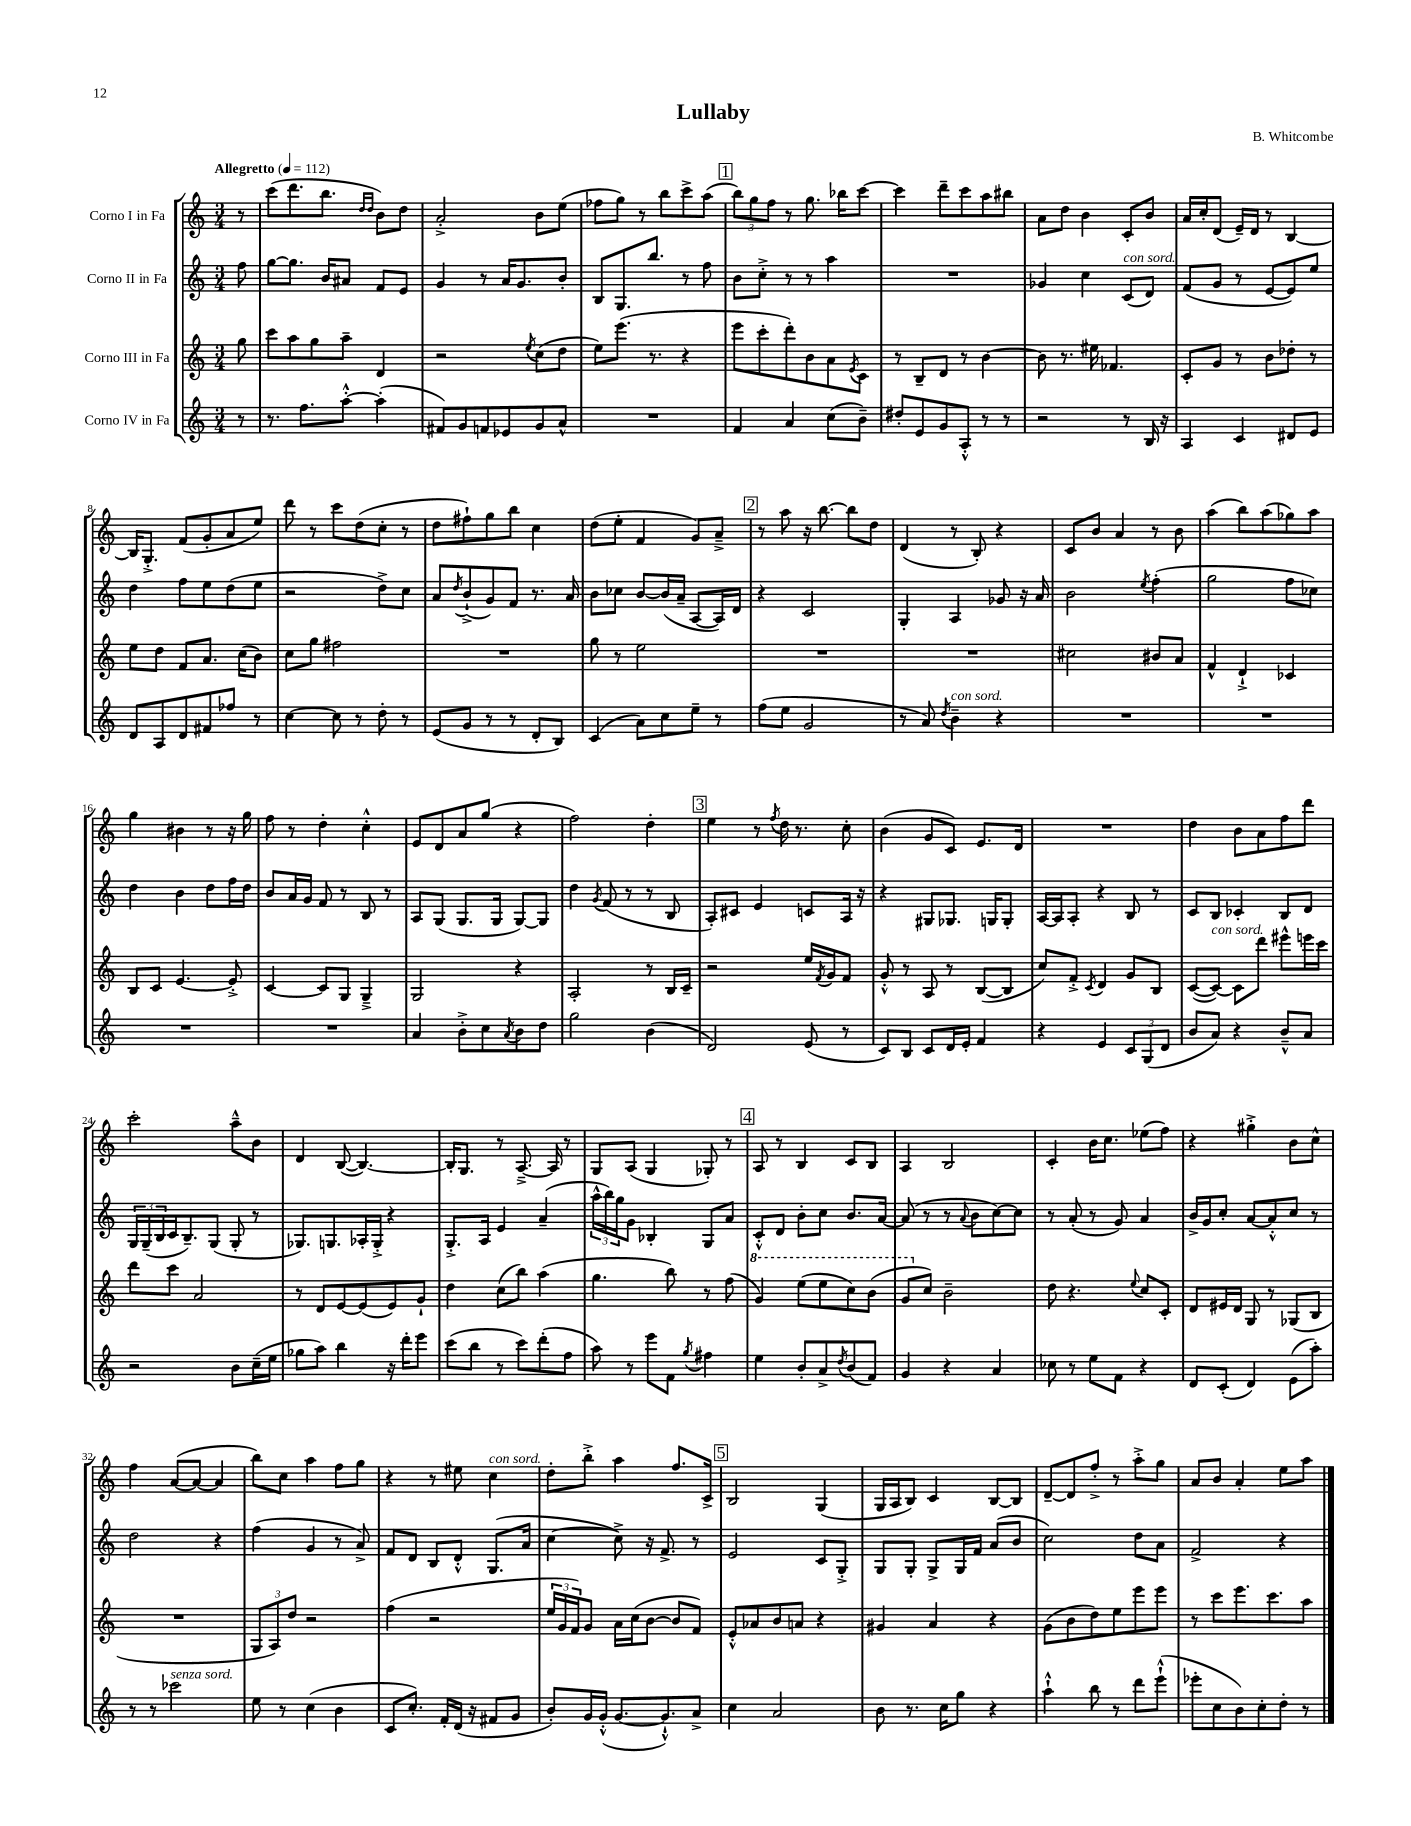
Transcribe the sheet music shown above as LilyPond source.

\header { title = "Lullaby" composer = "B. Whitcombe" }
<<
\new StaffGroup <<
\new Staff = "s0" \with { instrumentName = "Corno I in Fa" } {
    \clef treble \key c \major \numericTimeSignature \time 3/4 \partial 8 \tempo "Allegretto" 4 = 112
    r8 |
    c'''8( d'''8. b''8. \grace { d''16 d''16 } b'8) d''8 |
    a'2-.-> b'8 e''8( |
    fes''8 g''8) r8 b''8 c'''8-> a''8( |
    \mark \markup { \box "1" } \tuplet 3/2 { b''8) g''8 f''8 } r8 g''8. bes''16 c'''8~ |
    c'''4 d'''8-- c'''8 a''8 bis''8 |
    a'8 d''8 b'4 c'8-. b'8 |
    a'16 c''16-. d'8( e'16--) d'16 r8 b4~ |
    b16 g8.-.-> f'8( g'8-. a'8 e''8) |
    d'''8 r8 c'''8 d''8( c''8-. r8 |
    d''8 fis''8-!) g''8 b''8 c''4 |
    d''8( e''8-. f'4 g'8) a'8---> |
    \mark \markup { \box "2" } r8 a''8 r16 b''8.~ b''8 d''8 |
    d'4( r8 b8-.) r4 |
    c'8 b'8 a'4 r8 b'8 |
    a''4( b''8) a''8( ges''8) a''8 |
    g''4 bis'4 r8 r16 g''16 |
    f''8 r8 d''4-. c''4-.-^ |
    e'8 d'8 a'8 g''8( r4 |
    f''2) d''4-. |
    \mark \markup { \box "3" } e''4 r8 \acciaccatura { f''8 } d''16 r8. c''8-. |
    b'4( g'8 c'8) e'8. d'16 |
    R2. |
    d''4 b'8 a'8 f''8 d'''8 |
    c'''2-. a''8---^ b'8 |
    d'4 b8~( b4.~) |
    b16-. g8. r8 a8.~---> a16 r8 |
    g8 a8( g4 ges8-.) r8 |
    \mark \markup { \box "4" } a8 r8 b4 c'8 b8 |
    a4 b2 |
    c'4-. b'16 c''8. ees''8( f''8) |
    r4 gis''4-.-> b'8 c''8-^ |
    f''4 a'8~( a'8~ a'4 |
    b''8) c''8 a''4 f''8 g''8 |
    r4 r8 eis''8 c''4^\markup { \italic "con sord." } |
    d''8-. b''8-.-> a''4 f''8. c'16-> |
    \mark \markup { \box "5" } b2 g4( |
    g16 a16 b8) c'4 b8~ b8 |
    d'8~-- d'8 f''8-.-> r8 a''8-.-> g''8 |
    a'8 b'8 a'4-. e''8 a''8 \bar "|." |
}
\new Staff = "s1" \with { instrumentName = "Corno II in Fa" } {
    \clef treble \key c \major \numericTimeSignature \time 3/4 \partial 8
    f''8 |
    g''8~ g''8. b'16 ais'8 f'8 e'8 |
    g'4 r8 a'16 g'8. b'8-. |
    b8 g8. b''8. r8 f''8 |
    \mark \markup { \box "1" } b'8 c''8-.-> r8 r8 a''4 |
    R2. |
    ges'4 c''4 c'8^\markup { \italic "con sord." }( d'8) |
    f'8( g'8 r8 e'8~ e'8) e''8 |
    d''4 f''8 e''8 d''8( e''8 |
    r2 d''8->) c''8 |
    a'8 \acciaccatura { d''8 } b'8-!->( g'8) f'8 r8. a'16 |
    b'8 ces''8 b'8~ b'16( a'16-- a8~ a16) d'16 |
    \mark \markup { \box "2" } r4 c'2 |
    g4-. a4 ges'8 r16 a'16 |
    b'2 \acciaccatura { e''8 } f''4-.( |
    g''2 f''8 ces''8) |
    d''4 b'4 d''8 f''16 d''16 |
    b'8 a'16 g'16 f'8 r8 b8 r8 |
    a8 g8( g8. g16 g8~) g8 |
    d''4 \acciaccatura { g'8 } f'8( r8 r8 b8 |
    \mark \markup { \box "3" } a8-.) cis'8 e'4 c'8 a16 r16 |
    r4 gis8 ges8. g16 g8-. |
    a16~ a16 a8-. r4 b8 r8 |
    c'8 b8 ces'4-. b8 d'8 |
    \tuplet 3/2 { g16 g16--( b16 } c'16 b8.--) g8( g8-. r8 |
    ges8.) g8. aes16-. g16-.-> r4 |
    g8.-.-> a16 e'4 a'4--( |
    \tuplet 3/2 { a''16-^ b''16) g''16 } g'8 bes4-. g8 a'8 |
    \mark \markup { \box "4" } c'8-.-^ d'8 b'8-. c''8 b'8. a'16~ |
    a'8( r8 r8 \appoggiatura { a'8 } b'8 c''8~) c''8 |
    r8 a'8-.( r8 g'8) a'4 |
    b'16-> g'16 c''8-. a'8~ a'8-.-^ c''8 r8 |
    d''2 r4 |
    f''4( g'4 r8 a'8->) |
    f'8 d'8 b8 d'8-.-^ g8.( a'16 |
    c''4~ c''8->) r16 f'8.-> r8 |
    \mark \markup { \box "5" } e'2 c'8 g8-.-> |
    g8 g8-. g8-> g16 f'16 a'8( b'8 |
    c''2) d''8 a'8 |
    f'2-> r4 \bar "|." |
}
\new Staff = "s2" \with { instrumentName = "Corno III in Fa" } {
    \clef treble \key c \major \numericTimeSignature \time 3/4 \partial 8
    g''8 |
    c'''8 a''8 g''8 a''8-- d'4 |
    r2 \acciaccatura { e''8 } c''8( d''8 |
    e''8) e'''8.( r8. r4 |
    \mark \markup { \box "1" } e'''8 c'''8-. d'''8-.) b'8 a'8 \acciaccatura { e'8 } c'8 |
    r8 b8-- d'8 r8 b'4~ |
    b'8 r8. eis''16 fes'4. |
    c'8-. g'8 r8 b'8 des''8-. r8 |
    e''8 d''8 f'8 a'8. c''16( b'8) |
    c''8 g''8 fis''2 |
    R2. |
    g''8 r8 e''2 |
    \mark \markup { \box "2" } R2. |
    R2. |
    cis''2 bis'8 a'8 |
    f'4-^ d'4-!-> ces'4 |
    b8 c'8 e'4.~ e'8-.-> |
    c'4~ c'8 g8 g4---> |
    g2 r4 |
    a2-. r8 b16 c'16-- |
    \mark \markup { \box "3" } r2 e''16 \acciaccatura { f'8 } g'16 f'8 |
    g'8-.-^ r8 a8 r8 b8~( b8 |
    c''8) f'8-.-> \acciaccatura { c'8 } d'4 g'8 b8 |
    c'8~( c'8~^\markup { \italic "con sord." }) c'8 d'''8 eis'''8-^ e'''16 c'''16 |
    d'''8 c'''8 a'2 |
    r8 d'8 e'8~ e'8( e'8) g'8-! |
    d''4 c''8( b''8) a''4( |
    g''4. b''8) r8 f''8( |
    \mark \markup { \box "4" } \ottava #1 g''4) e'''8( e'''8 c'''8) b''8( |
    g''8 \ottava #0 c''8) b'2-- |
    d''8 r4. \appoggiatura { e''8 } c''8 c'8-. |
    d'8 eis'16 d'16 g8 r8 ges8( b8 |
    R2. |
    \tuplet 3/2 { g8 a8) d''8 } r2 |
    f''4( r2 |
    \tuplet 3/2 { e''16 g'16 f'16) } g'8 a'16 c''16( b'8~ b'8 f'8) |
    \mark \markup { \box "5" } e'8-.-^ aes'8 b'8 a'8 r4 |
    gis'4 a'4 r4 |
    g'8( b'8 d''8) e''8 e'''8 e'''8 |
    r8 c'''8 e'''8. c'''8. a''8 \bar "|." |
}
\new Staff = "s3" \with { instrumentName = "Corno IV in Fa" } {
    \clef treble \key c \major \numericTimeSignature \time 3/4 \partial 8
    r8 |
    r8. f''8. a''8~-.-^ a''4-.( |
    fis'8) g'8 f'8 ees'8 g'8 a'8-^ |
    R2. |
    \mark \markup { \box "1" } f'4 a'4 c''8( b'8--) |
    dis''8-. e'8 g'8 a8-.-^ r8 r8 |
    r2 r8 b16 r16 |
    a4 c'4 dis'8 e'8 |
    d'8 a8 d'8 fis'8 fes''8 r8 |
    c''4~ c''8 r8 d''8-. r8 |
    e'8( g'8 r8 r8 d'8-. b8) |
    c'4( a'8) c''8 e''8-- r8 |
    \mark \markup { \box "2" } f''8( e''8 g'2 |
    r8 a'8) \acciaccatura { d''8 } b'4--^\markup { \italic "con sord." } r4 |
    R2. |
    R2. |
    R2. |
    R2. |
    a'4 b'8-.-> c''8 \acciaccatura { a'8 } b'8 d''8 |
    g''2 b'4( |
    \mark \markup { \box "3" } d'2) e'8( r8 |
    c'8) b8 c'8 d'16 e'16-. f'4 |
    r4 e'4 \tuplet 3/2 { c'8 g8( d'8 } |
    b'8 a'8) r4 b'8---^ a'8 |
    r2 b'8 c''16--( e''16 |
    ges''8 a''8) b''4 r16 d'''16-. e'''8 |
    c'''8( b''8 r8 c'''8) d'''8-.( f''8 |
    a''8) r8 e'''8 f'8 \acciaccatura { g''8 } fis''4 |
    \mark \markup { \box "4" } e''4 b'8-. a'8-> \acciaccatura { d''8 } b'8( f'8) |
    g'4 r4 a'4 |
    ces''8 r8 e''8 f'8 r4 |
    d'8 c'8-.( d'4) e'8( a''8-.) |
    r8 r8 ces'''2^\markup { \italic "senza sord." } |
    e''8 r8 c''4( b'4 |
    c'8 c''8.-.) f'16-. d'16( r16 fis'8 g'8 |
    b'8-.) g'16 g'16-.-^( g'8.~ g'8.-!-^) a'8-> |
    \mark \markup { \box "5" } c''4 a'2 |
    b'8 r8. c''16 g''8 r4 |
    a''4-!-^ b''8 r8 d'''8 e'''8-!-^( |
    ees'''8-. c''8 b'8) c''8-. d''8-. r8 \bar "|." |
}
>>
>>
